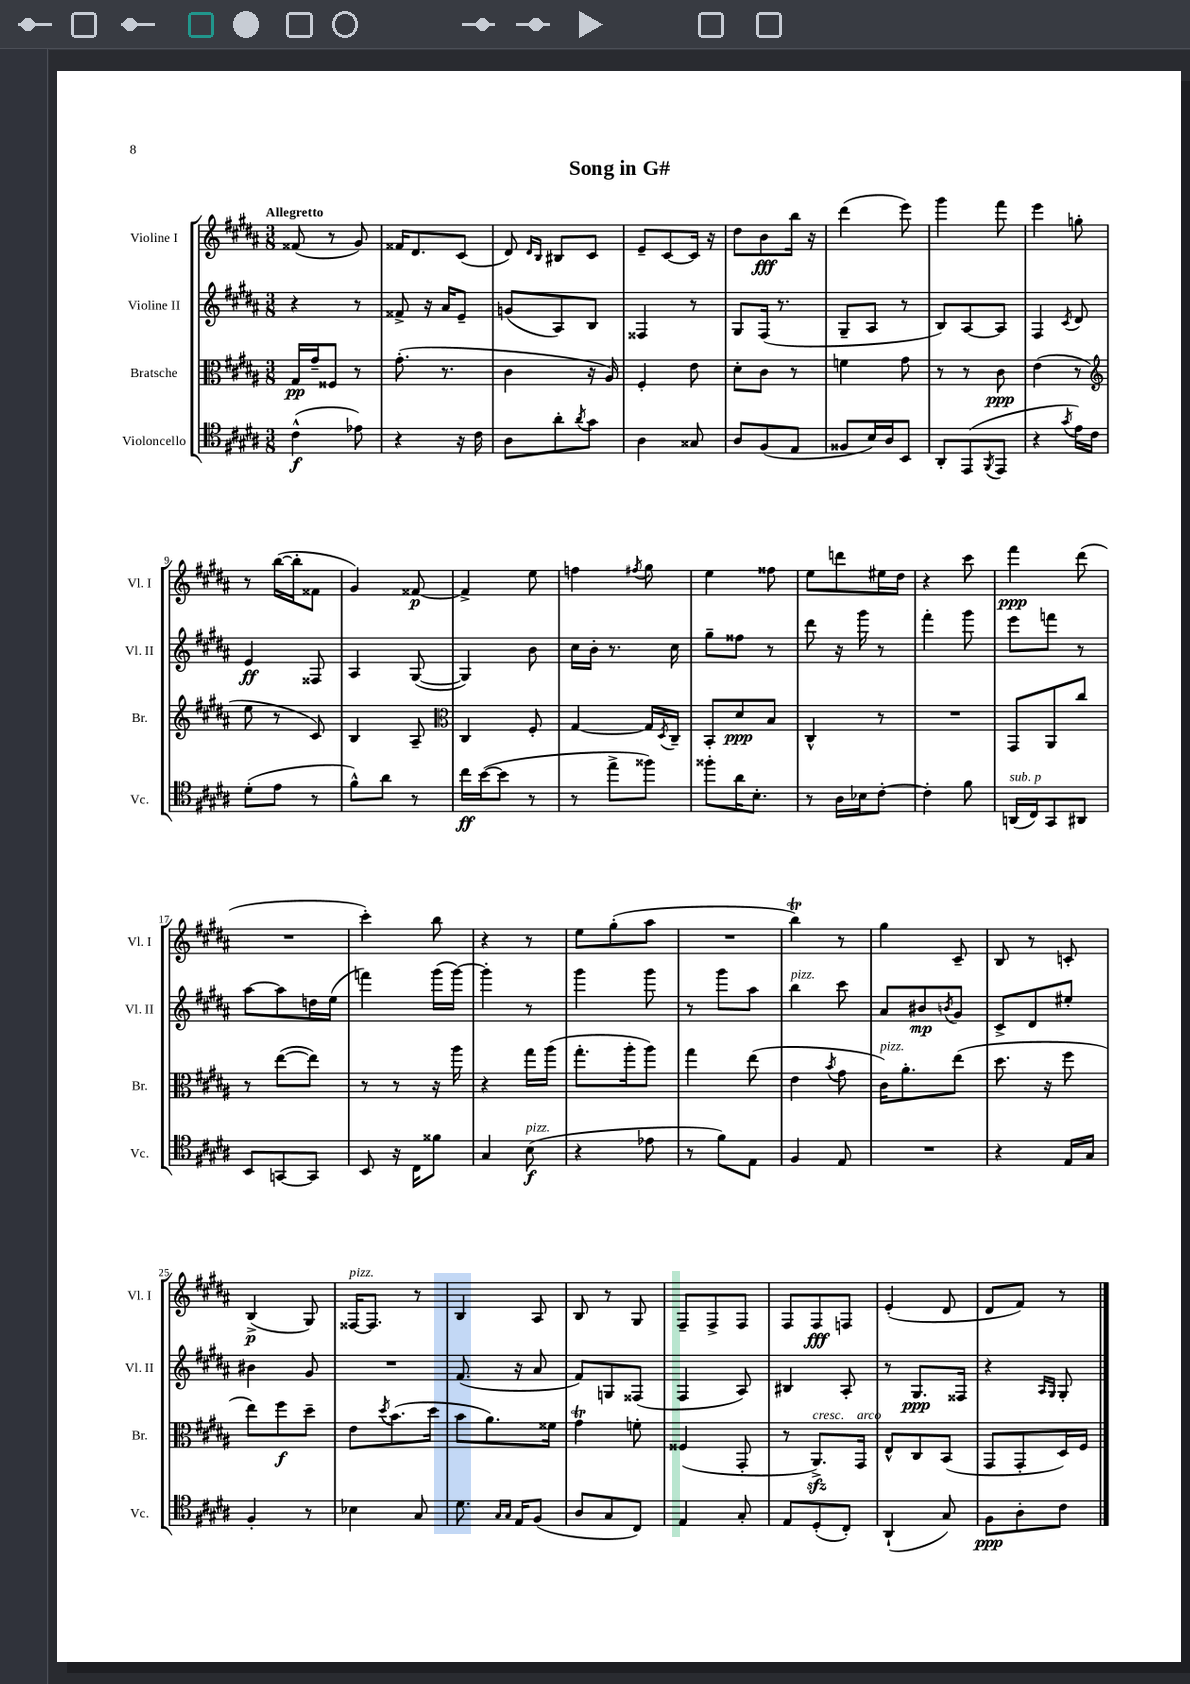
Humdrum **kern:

**kern	**dynam	**kern	**dynam	**kern	**dynam	**kern	**dynam
*part4	*part4	*part3	*part3	*part2	*part2	*part1	*part1
*staff4	*staff4	*staff3	*staff3	*staff2	*staff2	*staff1	*staff1
*I"Violoncello	*	*I"Bratsche	*	*I"Violine II	*	*I"Violine I	*
*I'Vc.	*	*I'Br.	*	*I'Vl. II	*	*I'Vl. I	*
*clefC4	*	*clefC3	*	*clefG2	*	*clefG2	*
*k[f#c#g#d#a#]	*	*k[f#c#g#d#a#]	*	*k[f#c#g#d#a#]	*	*k[f#c#g#d#a#]	*
*M3/8	*	*M3/8	*	*M3/8	*	*M3/8	*
=1	=1	=1	=1	=1	=1	=1	=1
!	!	!	!	!	!	!LO:TX:a:B:t=Allegretto	!
(4c#^^\	f	16G#/LL	pp	4r	.	(8f##X/	.
.	.	16g#~/J	.	.	.	.	.
.	.	8F##X/J	.	.	.	8r	.
8e-X\)	.	8r	.	8r	.	8g#/)	.
=2	=2	=2	=2	=2	=2	=2	=2
4r	.	(8.g#'\	.	8f##X^/	.	16f##X/KL	.
.	.	.	.	.	.	8.d#/	.
.	.	.	.	16r	.	.	.
.	.	8.r	.	16a#/KL	.	.	.
16r	.	.	.	8e~/J	.	(8c#/J	.
16c#\	.	.	.	.	.	.	.
=3	=3	=3	=3	=3	=3	=3	=3
8A#\L	.	4c#\	.	(8gn/L	.	8d#/)	.
.	.	.	.	.	.	16qqd#/LL	.
.	.	.	.	.	.	16qqB/JJ	.
8a#'\	.	.	.	8A#/)	.	8B#X/L	.
8qa#/	.	.	.	.	.	.	.
8g#\J	.	16r	.	8B/J	.	8c#/J	.
.	.	16A#/)	.	.	.	.	.
=4	=4	=4	=4	=4	=4	=4	=4
4A#\	.	4F#'/	.	4F##X/	.	8e~/L	.
.	.	.	.	.	.	[8c#/	.
8G##X/	.	8e\	.	8r	.	16c#/Jk]	.
.	.	.	.	.	.	16r	.
=5	=5	=5	=5	=5	=5	=5	=5
8A#/L	.	8d#'\L	.	8G#/L	.	8dd#\L	.
(8F#/	.	8c#\J	.	(16F#/Jk	.	8b\	fff
.	.	.	.	8.r	.	.	.
8E/J	.	8r	.	.	.	16bb\Jk	.
.	.	.	.	.	.	16r	.
=6	=6	=6	=6	=6	=6	=6	=6
8F##X/L	.	4fn\	.	8G#~/L	.	(4ddd#\	.
16B/L)	.	.	.	8A#/J	.	.	.
16A#/J	.	.	.	.	.	.	.
8BB/J	.	8g#\	.	8r	.	8eee\)	.
=7	=7	=7	=7	=7	=7	=7	=7
8AA#'/L	.	8r	.	8B/L)	.	4ggg#\	.
(8EE/	.	8r	.	[8A#/	.	.	.
8qFF#/	.	.	.	.	.	.	.
8EE/J	.	8c#\	ppp	8A#/J]	.	8fff#\	.
=8	=8	=8	=8	=8	=8	=8	=8
4r	.	(4e\	.	4F#/	.	4eee\	.
8qg#/	.	.	.	8qc#/	.	.	.
16e\LL)	.	8r	.	8d#/	.	8ggn'\	.
16c#\JJ	.	.	.	.	.	.	.
!!LO:LB:g=z
=9	=9	=9	=9	=9	=9	=9	=9
*	*	*clefG2	*	*	*	*	*
(8d#'\L	.	8ee\	.	4e/	ff	8r	.
8e\J	.	8r	.	.	.	([16bb\LL	.
.	.	.	.	.	.	16bb'\J]	.
8r	.	8c#/)	.	8F##X/	.	8f##X\J	.
=10	=10	=10	=10	=10	=10	=10	=10
8f#^^\L)	.	4B/	.	4A#/	.	4g#/)	.
8a#\J	.	.	.	.	.	.	.
8r	.	8A#~/	.	([8G#/	.	[8f##X/	p
=11	=11	=11	=11	=11	=11	=11	=11
*	*	*clefC3	*	*	*	*	*
16cc#\LL	ff	4C#/	.	4G#/])	.	4f##^/]	.
([16b\J	.	.	.	.	.	.	.
8b\J]	.	.	.	.	.	.	.
8r	.	8F#'/	.	8b\	.	8ee\	.
=12	=12	=12	=12	=12	=12	=12	=12
8r	.	[4G#/	.	16cc#\LL	.	4ffn\	.
.	.	.	.	16b'\JJ	.	.	.
8ee^\L	.	.	.	8.r	.	.	.
.	.	.	.	.	.	8qff#X/	.
8ff##X\J)	.	16G#/LL]	.	.	.	8gg#\	.
.	.	8qD#/	.	.	.	.	.
.	.	16C#~/JJ	.	16cc#\	.	.	.
=13	=13	=13	=13	=13	=13	=13	=13
8ff##X'\L	.	8BB'/L	.	8gg#~\L	.	4ee\	.
16a#\K	.	8d#/	ppp	8ff##X\J	.	.	.
8.B'\J	.	.	.	.	.	.	.
.	.	8B/J	.	8r	.	8ff##X\	.
=14	=14	=14	=14	=14	=14	=14	=14
8r	.	4C#^^/	.	8ddd#\	.	8ee\L	.
16A#\LL	.	.	.	16r	.	8dddn\	.
16B-X\J	.	.	.	16ggg#\	.	.	.
[8c#'\J	.	8r	.	8r	.	16ee#X\L	.
.	.	.	.	.	.	16dd#\JJ	.
=15	=15	=15	=15	=15	=15	=15	=15
4c#'\]	.	4.r	.	4fff#'\	.	4r	.
8f#\	.	.	.	8ggg#\	.	8ccc#\	.
=16	=16	=16	=16	=16	=16	=16	=16
!LO:TX:a:i:t=sub. p	!	!	!	!	!	!	!
(16AAn/LL	.	8GG#/L	.	8eee\L	.	4fff#\	ppp
16C#/J)	.	.	.	.	.	.	.
8GG#/	.	8AA#/	.	8fffn\J	.	.	.
8AA#X/J	.	8cc#/J	.	8r	.	(8ddd#\	.
!!LO:LB:g=z
=17	=17	=17	=17	=17	=17	=17	=17
8BB/L	.	8r	.	[8aa#\L	.	4.r	.
[8GGn/	.	([8ee\L	.	8aa#\]	.	.	.
8GG/J]	.	8ee\J])	.	16ddn\L	.	.	.
.	.	.	.	(16ee\JJ	.	.	.
=18	=18	=18	=18	=18	=18	=18	=18
8BB/	.	8r	.	4fffn\)	.	4ccc#'\)	.
16r	.	8r	.	.	.	.	.
16C#\KL	.	.	.	.	.	.	.
8f##X\J	.	16r	.	(16ggg#\LL	.	8bb\	.
.	.	16aa#\	.	[16ggg#\JJ)	.	.	.
=19	=19	=19	=19	=19	=19	=19	=19
4G#/	.	4r	.	4ggg#'\]	.	4r	.
!LO:TX:a:i:t=pizz.	!	!	!	!	!	!	!
(8B\	f	16gg#\LL	.	8r	.	8r	.
.	.	(16aa#\JJ	.	.	.	.	.
=20	=20	=20	=20	=20	=20	=20	=20
4r	.	8.gg#'\L	.	4ggg#\	.	8ee\L	.
.	.	.	.	.	.	(8gg#'\	.
.	.	16aa#'\k	.	.	.	.	.
8e-X\	.	8aa#\J)	.	8ggg#\	.	8aa#\J	.
=21	=21	=21	=21	=21	=21	=21	=21
8r	.	4gg#\	.	8r	.	4.r	.
8f#\L)	.	.	.	8ggg#\L	.	.	.
8E\J	.	(8ee\	.	8aa#\J	.	.	.
=22	=22	=22	=22	=22	=22	=22	=22
!	!	!	!	!LO:TX:a:i:t=pizz.	!	!	!
4F#/	.	4e\	.	4bb\	.	4bbT\)	.
.	.	8qb/	.	.	.	.	.
8E/	.	8g#\	.	8ccc#\	.	8r	.
=23	=23	=23	=23	=23	=23	=23	=23
!	!	!LO:TX:a:i:t=pizz.	!	!	!	!	!
4.r	.	16c#\KL)	.	8a#/L	.	4gg#\	.
.	.	8.a#'\	.	.	.	.	.
.	.	.	.	8b#X/	mp	.	.
.	.	.	.	8qbn/	.	.	.
.	.	(8ee\J	.	8g#/J	.	8c#~/	.
=24	=24	=24	=24	=24	=24	=24	=24
4r	.	8.dd#\	.	8c#^/L	.	8B/	.
.	.	.	.	8d#/	.	8r	.
.	.	16r	.	.	.	.	.
16E/LL	.	8ff#\	.	8ee#X'/J	.	8cn'/	.
16G#/JJ	.	.	.	.	.	.	.
!!LO:LB:g=z
=25	=25	=25	=25	=25	=25	=25	=25
4F#'/	.	8ee\L)	.	4b#X\	.	(4B^/	p
.	.	8ff#\	f	.	.	.	.
8r	.	8dd#~\J	.	8g#/	.	8G#/)	.
=26	=26	=26	=26	=26	=26	=26	=26
!	!	!	!	!	!	!LO:TX:a:i:t=pizz.	!
4B-X\	.	8e\L	.	4.r	.	[16F##X/KL	.
.	.	.	.	.	.	8.F##/J]	.
.	.	8qdd#/	.	.	.	.	.
.	.	(8.b\	.	.	.	.	.
8G#/	.	.	.	.	.	8r	.
.	.	16dd#\Jk	.	.	.	.	.
=27	=27	=27	=27	=27	=27	=27	=27
8.d#\	.	8b\L	.	(8.f#/	.	4B/	.
.	.	8.a#\)	.	.	.	.	.
16qqG#/LL	.	.	.	.	.	.	.
16qqG#/JJ	.	.	.	.	.	.	.
16E/KL	.	.	.	16r	.	.	.
(8F#/J	.	.	.	8a#/	.	8A#/	.
.	.	16f##X\Jk	.	.	.	.	.
=28	=28	=28	=28	=28	=28	=28	=28
8A#/L	.	4g#T\	.	8f#/L)	.	8B/	.
8G#/	.	.	.	8Gn/	.	8r	.
8C#/J)	.	8fn'\	.	(8F##X/J	.	8G#/	.
=29	=29	=29	=29	=29	=29	=29	=29
4E/	.	(4F##X/	.	4F#/	.	8F#~/L	.
.	.	.	.	.	.	8F#^/	.
8G#'/	.	8GG#'/	.	8A#/)	.	8F#/J	.
=30	=30	=30	=30	=30	=30	=30	=30
8E/L	.	8r	.	4B#X/	.	8F#/L	.
!	!	!LO:TX:a:i:t=cresc.	!	!	!	!	!
(8D#'/	.	8.AA#zz^/L)	.	.	.	8F#/	fff
8C#'/J)	.	.	.	8A#'/	.	8Fn/J	.
!	!	!LO:TX:a:i:t=arco	!	!	!	!	!
.	.	16GG#/Jk	.	.	.	.	.
=31	=31	=31	=31	=31	=31	=31	=31
(4AA#`/	.	8E^^/L	.	8r	.	(4e'/	.
.	.	8C#/	.	8.G#/L	ppp	.	.
8G#/)	.	(8BB/J	.	.	.	8d#/	.
.	.	.	.	16F##X/Jk	.	.	.
=32	=32	=32	=32	=32	=32	=32	=32
8F#\L	ppp	8GG#/L	.	4r	.	8d#/L	.
8A#'\	.	8GG#'/	.	.	.	8f#/J)	.
.	.	.	.	16qqA#/LL	.	.	.
.	.	.	.	16qqG#/JJ	.	.	.
8c#\J	.	16D#/L)	.	8G#'/	.	8r	.
.	.	16F#/JJ	.	.	.	.	.
==	==	==	==	==	==	==	==
*-	*-	*-	*-	*-	*-	*-	*-
